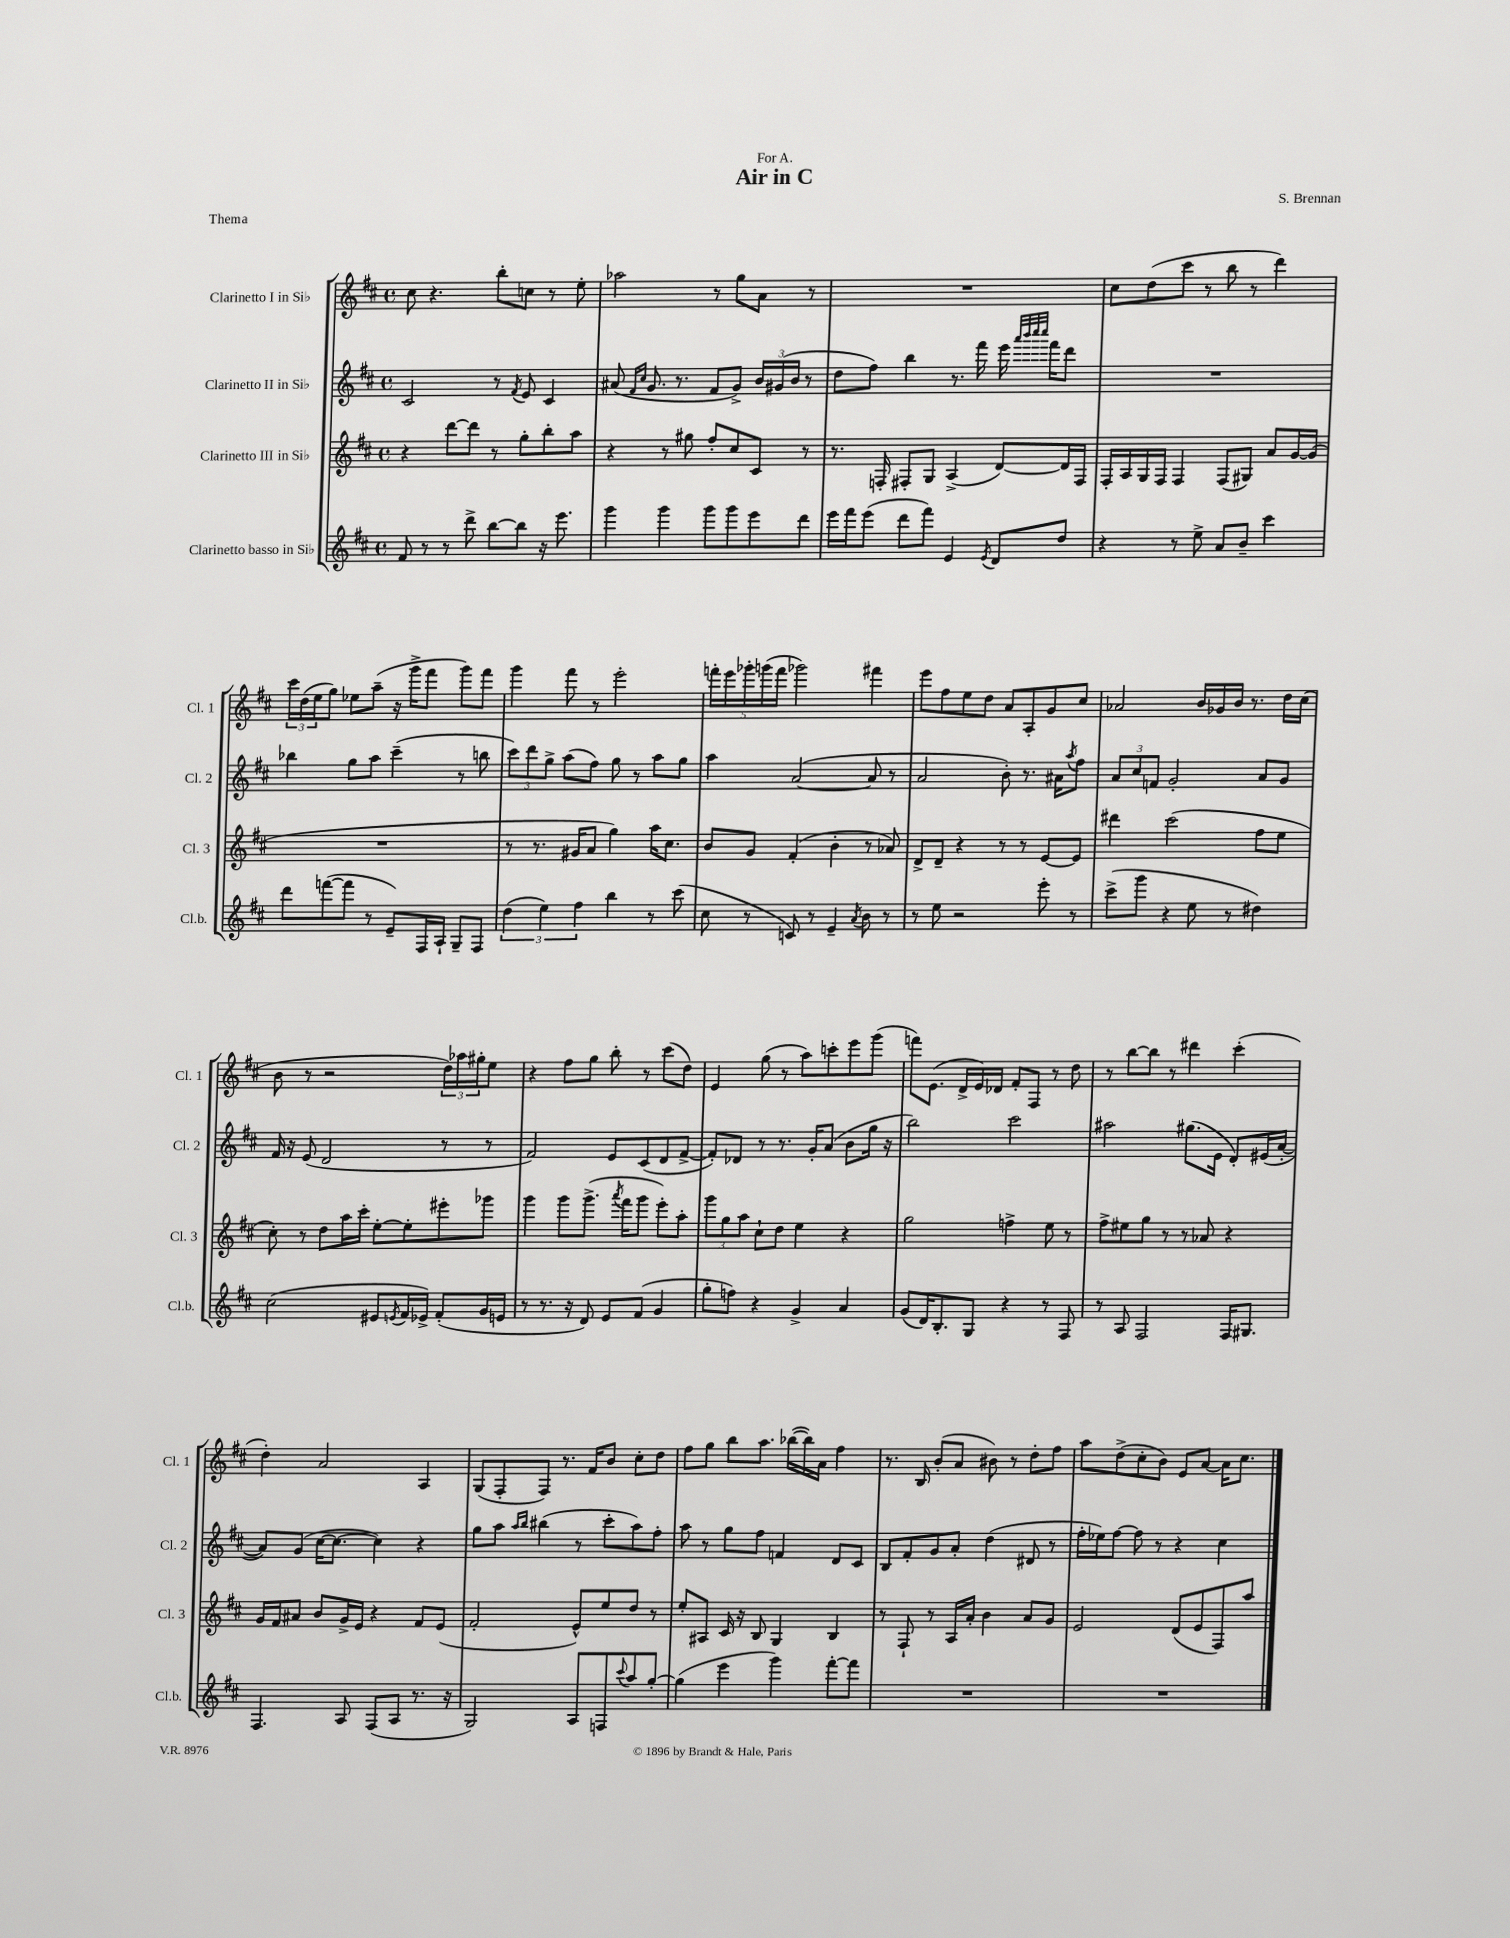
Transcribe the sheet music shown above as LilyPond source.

\header { title = "Air in C" composer = "S. Brennan" dedication = "For A." piece = "Thema" }
<<
\new StaffGroup <<
\new Staff = "s0" \with { instrumentName = "Clarinetto I in Sib" shortInstrumentName = "Cl. 1" } {
    \clef treble \key d \major \defaultTimeSignature \time 4/4
    cis''8 r4. b''8-. c''8 r8 e''8-. |
    aes''2 r8 g''8 a'8 r8 |
    R1 |
    cis''8 d''8( cis'''8 r8 b''8 r8 d'''4) |
    \tuplet 3/2 { cis'''16 d''16( e''16 } g''8) ees''8 a''8--( r16 g'''16-> fis'''8 g'''8) fis'''8 |
    g'''4 fis'''8 r8 e'''2-. |
    \tuplet 5/4 { f'''16-. e'''16 ges'''16-. g'''16( f'''16 } ges'''2) fis'''4 |
    e'''8 fis''8 e''8 d''8 a'8 a8-. g'8 cis''8 |
    aes'2 b'16 ges'16 b'16 r8. d''16 cis''16( |
    b'8 r8 r2 \tuplet 3/2 { d''16) aes''16 gis''16-. } e''8 |
    r4 fis''8 g''8 b''8-. r8 cis'''8( d''8) |
    e'4 g''8( r8 a''8) c'''8-. e'''8 g'''8( |
    f'''8) e'8.( d'16-> e'16) des'16 fis'8-. fis8 r8 d''8 |
    r8 b''8~ b''8 r8 dis'''4 cis'''4-.( |
    d''4-.) a'2 a4 |
    g8( fis8-. fis8) r8. fis'16 b'8 cis''8-. d''8 |
    fis''8 g''8 b''8 a''8. bes''16~( bes''16) a'16 fis''4 |
    r8. b16 b'8-.( a'8 bis'8) r8 d''8-. fis''8 |
    a''8 d''8->( cis''8-. b'8) e'8 a'8~ a'16 cis''8. \bar "|." |
}
\new Staff = "s1" \with { instrumentName = "Clarinetto II in Sib" shortInstrumentName = "Cl. 2" } {
    \clef treble \key d \major \defaultTimeSignature \time 4/4
    cis'2 r8 \acciaccatura { fis'8 } e'8 cis'4 |
    ais'8( \grace { fis'16 cis''16 } g'8. r8. fis'8 g'8->) \tuplet 3/2 { b'16 gis'16( b'16 } r8 |
    d''8 fis''8) b''4 r8. fis'''16 e'''16 \grace { a'''32 b'''32 cis''''32 cis''''32 } fis'''16 d'''8 |
    R1 |
    bes''4 g''8 a''8 cis'''4--( r8 b''8 |
    \tuplet 3/2 { cis'''8) d'''8 g''8-> } a''8( fis''8) g''8 r8 a''8 g''8 |
    a''4 a'2~( a'8 r8 |
    a'2 b'8-.) r8. ais'16 \acciaccatura { a''8 } fis''8 |
    \tuplet 3/2 { a'8 cis''8 f'8 } g'2-. a'8 g'8 |
    fis'16 r16 e'8( d'2 r8 r8 |
    fis'2) e'8 cis'8( d'8 fis'8~-> |
    fis'8-.) des'8 r8 r8. g'16-. a'8( b'8 g''16 r16 |
    b''2) cis'''2 |
    ais''2 gis''8.( e'16 d'8-.) eis'16( a'16~-. |
    a'8) g'8( cis''16~ cis''8.~ cis''4) r4 |
    g''8 a''8 \grace { a''16 b''16 } bis''4( r8 cis'''8-. a''8) fis''8-. |
    a''8 r8 g''8 fis''8 f'4 d'8 cis'8 |
    b8 fis'8-. g'8 a'8-. d''4( dis'8 r8 |
    fis''16-. ees''16) fis''8~ fis''8 r8 r4 cis''4 \bar "|." |
}
\new Staff = "s2" \with { instrumentName = "Clarinetto III in Sib" shortInstrumentName = "Cl. 3" } {
    \clef treble \key d \major \defaultTimeSignature \time 4/4
    r4 d'''8~ d'''8 r8 g''8-. b''8-. a''8 |
    r4 r8 gis''8 fis''8-. cis''8 cis'8 r8 |
    r8. f16-. fis8-. g8 a4->( d'8~) d'16 fis16 |
    fis16-. a16 g16 fis16 fis4 fis8( gis8) a'8 g'16~ g'16( |
    R1 |
    r8 r8. gis'16 a'8 g''4) a''16 cis''8. |
    b'8 g'8 fis'4-.( b'4-. r8 aes'8) |
    d'8-> d'8-- r4 r8 r8 e'8~ e'8 |
    dis'''4 cis'''2( fis''8 e''8 |
    cis''8-.) r8 d''8 a''16 cis'''16-. e''8~-. e''8-. eis'''8-. ges'''8 |
    g'''4 g'''8 g'''8.->( \acciaccatura { a'''8 } fis'''16 g'''8 e'''8-.) a''8-. |
    \tuplet 3/2 { g'''8 g''8 a''8 } cis''8-! d''8 e''4 r4 |
    g''2 f''4-> e''8 r8 |
    fis''8-> eis''8 g''8 r8 r8 aes'8 r4 |
    g'16 fis'16 ais'8 b'8 g'16-> e'16 r4 fis'8 e'8( |
    fis'2-. e'8-^) e''8 d''8 r8 |
    e''8-. ais8 cis'16 r16 b8 g4 b4 |
    r8 fis8-! r8 a16 a'16-. b'4 a'8 g'8 |
    e'2 d'8( e'8 fis8) a''8 \bar "|." |
}
\new Staff = "s3" \with { instrumentName = "Clarinetto basso in Sib" shortInstrumentName = "Cl.b." } {
    \clef treble \key d \major \defaultTimeSignature \time 4/4
    fis'8 r8 r8 d'''8-> b''8~ b''8 r16 e'''8. |
    g'''4 g'''4 g'''8 g'''8 e'''8 d'''8 |
    e'''16 fis'''16 e'''8( d'''8 fis'''8) e'4 \acciaccatura { e'8 } d'8 d''8 |
    r4 r8 e''8-> a'8 b'8-- cis'''4 |
    d'''8 f'''8~( f'''8 r8 e'8--) fis16 a16-! g8-- fis8 |
    \tuplet 3/2 { d''4( e''4) fis''4 } b''4 r8 cis'''8( |
    cis''8 r8 c'8) r8 e'4-- \acciaccatura { a'8 } b'8 r8 |
    r8 e''8 r2 e'''8-. r8 |
    cis'''8->( g'''8 r4 e''8 r8 dis''4) |
    cis''2( eis'8 \acciaccatura { e'8 } fis'16 ees'16->) fis'8-.( g'16 e'16 |
    r8 r8. r16 d'8) e'8 fis'8( g'4 |
    g''8-. f''8) r4 g'4-> a'4 |
    g'8( d'16) b8.-. g8 r4 r8 fis8 |
    r8 a8 fis2 fis16 gis8. |
    fis4. a8 fis8( a8 r8. r16 |
    g2) a8 f8 \appoggiatura { cis'''8 } a''8 g''8~-. |
    g''4( e'''4 g'''4) fis'''8~-. fis'''8 |
    R1 |
    R1 \bar "|." |
}
>>
>>
\layout { \context { \Score \remove "Bar_number_engraver" } }
